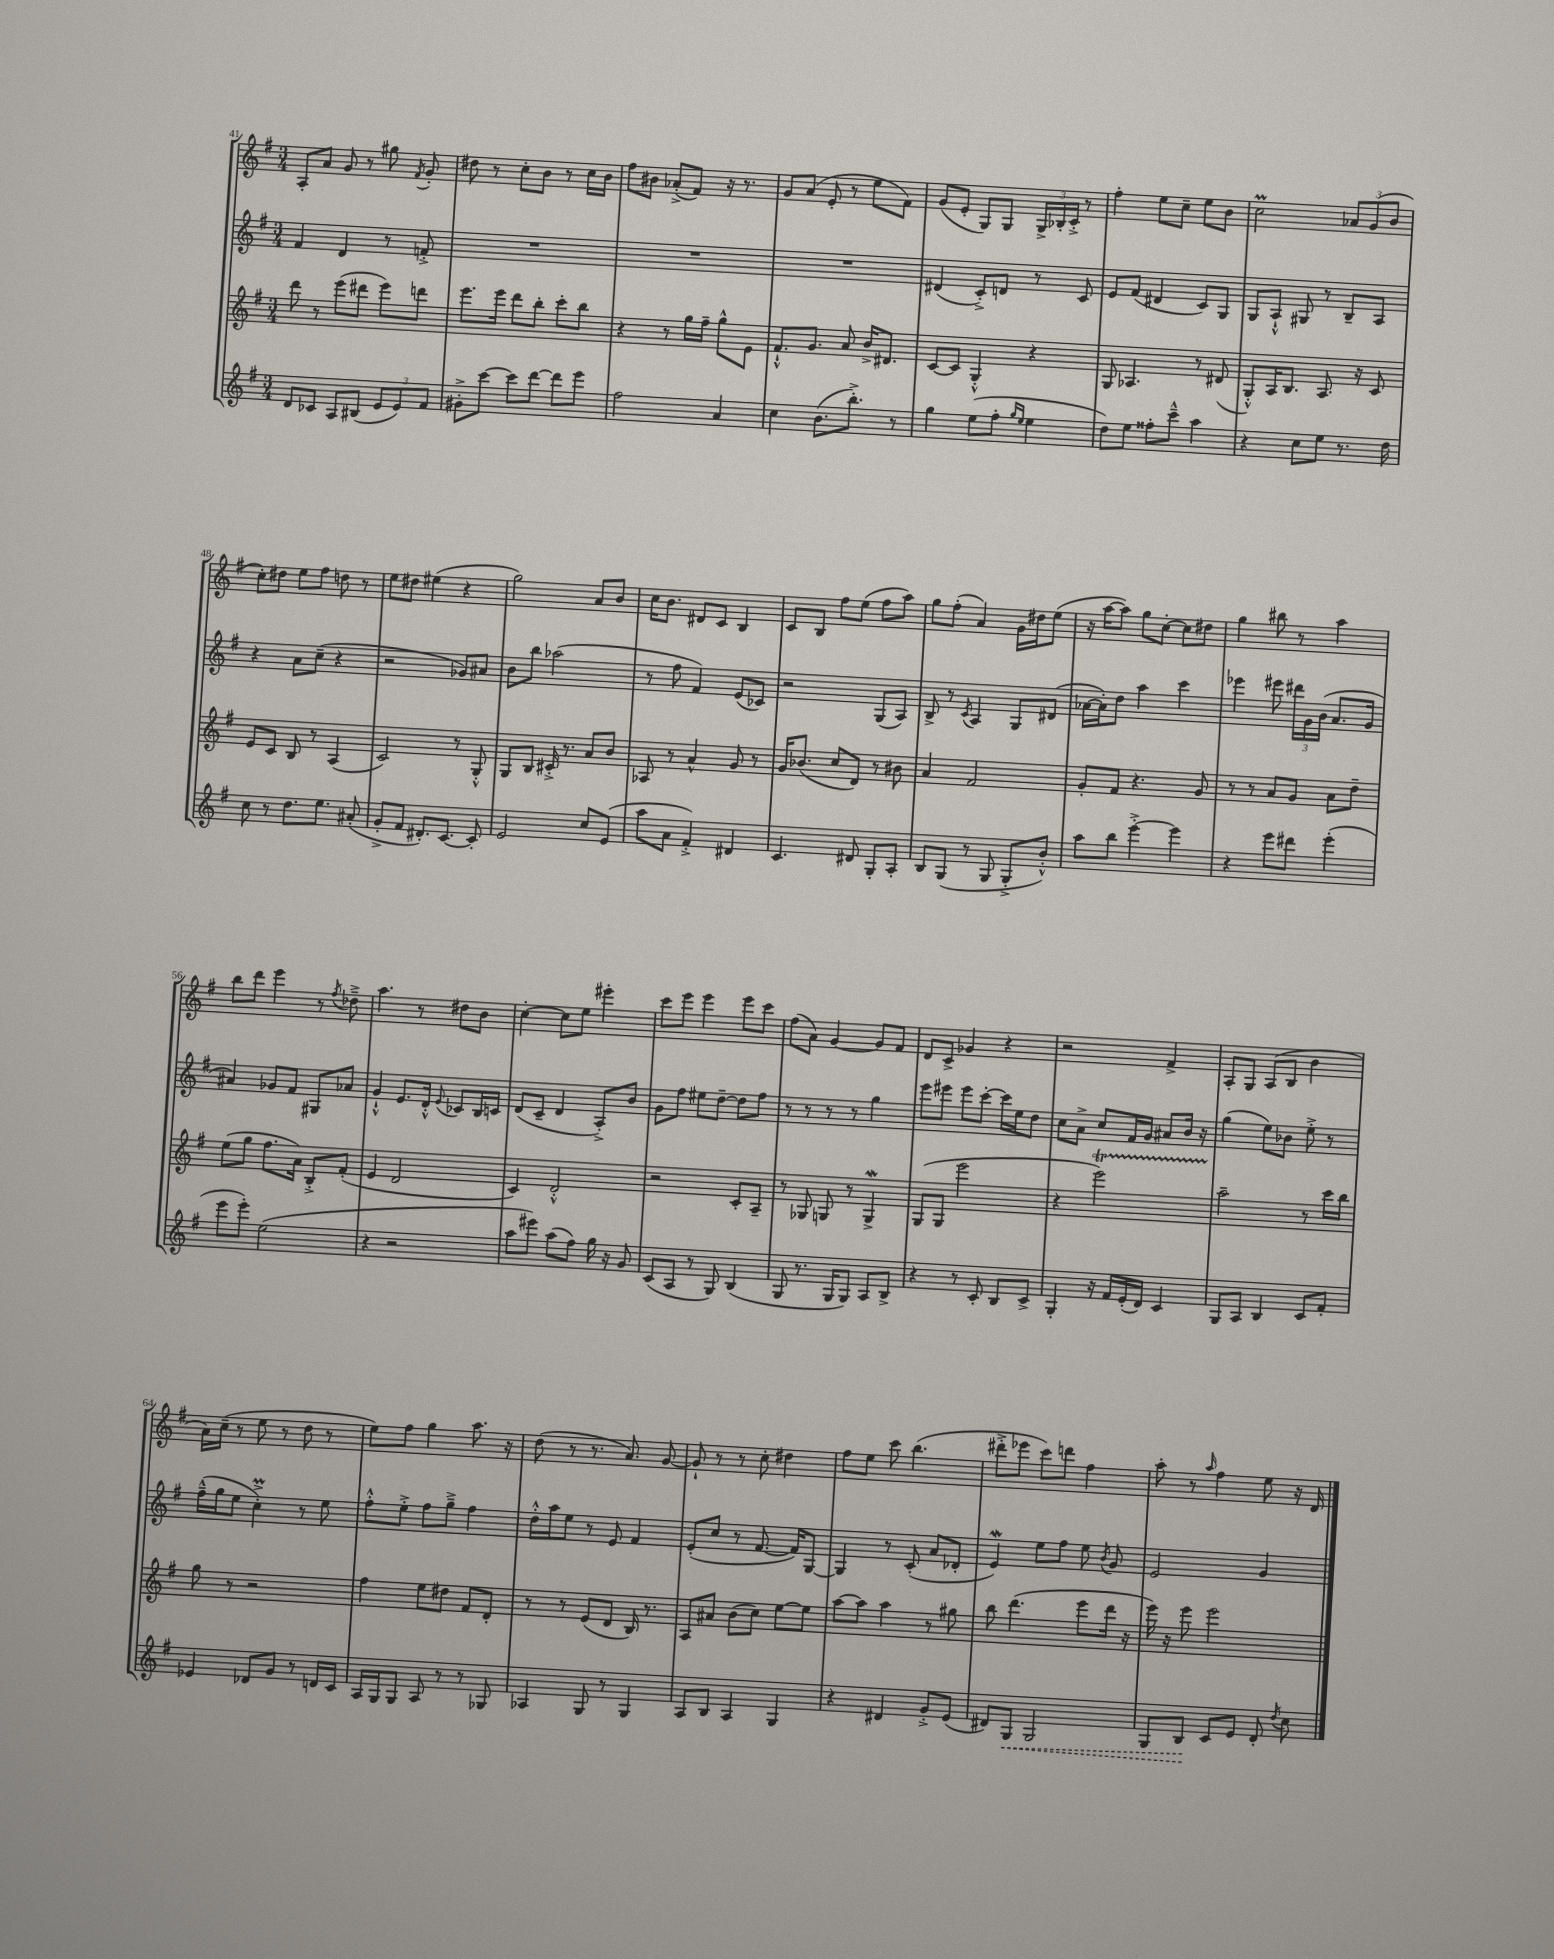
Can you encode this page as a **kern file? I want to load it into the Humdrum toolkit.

**kern	**kern	**kern	**kern
*staff4	*staff3	*staff2	*staff1
*clefG2	*clefG2	*clefG2	*clefG2
*k[f#]	*k[f#]	*k[f#]	*k[f#]
*M3/4	*M3/4	*M3/4	*M3/4
8d	8ddd	4f#	8A'
8c-	8r	.	8a
8A	(8eee	4d	8g
(8B#	8ddd#	.	8r
12e	8eee)	8r	8gg#
12e)	.	.	.
.	.	.	8qf#
.	8ddd	8f'^	8g'
12f#	.	.	.
=	=	=	=
8g#'^	8.eee	2.r	8dd#
[8ccc	.	.	8r
.	16eee	.	.
8ccc]	8ddd	.	8cc'
[8ddd	8bb'	.	8b
8ddd]	8ccc'	.	8r
8eee	8bb	.	16cc
.	.	.	16b
=	=	=	=
2ff#	4r	2.r	8ff#
.	.	.	8b#
.	8r	.	(8a-'^
.	16gg	.	8f#)
.	16ff#~	.	.
4a	8gg^^	.	16r
.	.	.	8.r
.	8e	.	.
=	=	=	=
4cc	8.f#`^^	2.r	8g
.	.	.	(8a
.	8.g	.	.
(8.b	.	.	8e'
.	8a	.	8r
8.bb'^)	.	.	.
.	16b^	.	8ee
.	8.d#	.	.
8r	.	.	8f#)
=	=	=	=
4gg	[8c	(4d#	(8g
.	8c]	.	8e'
(8ee	4G'^^	8c'^)	8G)
8ff#'	.	8d	8G
16qqgg	.	.	.
16qqee	.	.	.
4ee	4r	8r	24G^
.	.	.	24B-'
.	.	.	24c'^
.	.	8c	8r
=	=	=	=
8dd)	8G	8e	4ff#'
8ee	4.A-	(8f#	.
8ff##'	.	4d#	8ee
8ccc~^^	.	.	8cc~
4aa	8r	8c)	8ee
.	(8d#	8G	8b
=	=	=	=
4r	8G'^^)	8G	2cc
.	16A	8A`^^	.
.	8.B	.	.
8cc	.	8G#	.
8ee	8.A	8r	.
8.r	.	8B~	12a-
.	16r	.	.
.	.	.	(12g
.	8c	8A	.
.	.	.	12b
16dd	.	.	.
=	=	=	=
8cc	8e	4r	8cc')
8r	8c	.	8dd#
8.dd	8B	8a	8ee
.	8r	(8cc~	8ff#
8.ee	.	.	.
.	(4A	4r	8dd
(8a#'	.	.	8r
=	=	=	=
8g'^	2c)	2r	8ee
8f#	.	.	8dd#
8.d#')	.	.	(4ee#
[8.c	.	.	.
.	8r	8g-)	4r
8c']	8G'^^	8a#	.
=	=	=	=
2e	8G	8b	2gg)
.	8B	8bb	.
.	16c#'^	(2aa-	.
.	8.r	.	.
8cc	8a	.	8a
(8e	8b	.	8b
=	=	=	=
8aa	8A-	8r	16cc
.	.	.	8.b
8a	8r	8ff#	.
4f#'^)	4a^^	4f#)	8d#
.	.	.	8c
4d#	8g	(8e	4B
.	8r	8c-)	.
=	=	=	=
4.c	16g	2r	8c
.	(8.b-	.	.
.	.	.	8B
.	8cc	.	8ff#
8d#	8d)	.	(8ee
8G'	8r	(8G	8ff#
8A'	8b#	8A)	8aa)
=	=	=	=
8B	4a	8B^	8gg
(8G	.	8r	(8ff#'
.	.	8qc	.
8r	2f#	4A	4a)
8G	.	.	.
8G'^	.	8G	16g
.	.	.	16dd#
8b'^^)	.	(8d#	(8ee
=	=	=	=
8aa	8g'	[16a-	16r
.	.	16a-'])	[16aa
8bb	8f#	8dd	8aa])
[4eee'^	4.r	4aa	8gg
.	.	.	[8cc'
4eee]	.	4ccc	8cc]
.	8g	.	8dd#
=	=	=	=
4r	8r	4eee-	4gg
.	8r	.	.
8eee	8a	8eee#	8bb#
8ddd#	8g	24ddd#	8r
.	.	24g	.
.	.	(24b	.
(4eee'	8a	8.a	4aa
.	8dd~	.	.
.	.	16g	.
=	=	=	=
8eee	(8ee	4a#)	8bb
8eee')	8gg	.	8ddd
(2ee	8.ff#	8g-	4eee
.	.	8f#	.
.	16a)	.	.
.	8B'^	8G#	8r
.	.	.	8qff#
.	(8f#'	8a-	8dd-~^
=	=	=	=
4r	4e	4g`^^	4.aa
2r	2d	8.e	.
.	.	.	8r
.	.	16d'^^	.
.	.	8qqe	.
.	.	8c-	8dd#
.	.	16B	8b
.	.	16c	.
=	=	=	=
8aa	4c)	(8d	[4cc'
8eee#)	.	8c~	.
(8aa	2d'^^	4d	8cc]
8ff#)	.	.	8ee
16gg	.	8A'^)	4eee#'
16r	.	.	.
8g	.	8b	.
=	=	=	=
(8c	2r	8g	8ccc
8A	.	8ff#	8eee
8r	.	8ee#	4eee
8G)	.	[8dd~	.
(4B	8c'	8dd]	8eee
.	8A~	8ff#	8ccc
=	=	=	=
8G	8r	8r	(8ff#
8.r	8G-	8r	8a)
.	8G	8r	[4g
16G	.	.	.
8G)	8r	8r	.
8A	4G^	4gg	8g]
8B^	.	.	8f#
=	=	=	=
4r	(8G	8eee	8d
.	8G	8eee#	8c^
8r	2eee	8eee#	4g-
8c'	.	[8ccc'	.
8B	.	16ccc]	4r
.	.	16ee	.
8c^	.	8dd	.
=	=	=	=
4G'	4r	8cc	2r
.	.	8a^	.
16r	2eee)	8cc	.
16f#	.	.	.
(16e'	.	16f#	.
16d)	.	16g	.
4c	.	8a#	4f#^
.	.	16b	.
.	.	16r	.
=	=	=	=
8G	2aa~	(4gg	8A'
8A	.	.	8G
4B	.	8ee)	(8A
.	.	8b-	8B
8c	8r	8ee'^	4b
8f#'	16ccc	8r	.
.	16bb	.	.
=	=	=	=
4e-	8gg	(16ff#~^^	16a)
.	.	16gg	(16cc~
.	8r	8ee	8r
8d-	2r	4cc'^)	8ee
8g	.	.	8r
8r	.	8r	8dd
16d	.	8ee	8r
16c	.	.	.
=	=	=	=
16A	4ff#	8ff#'^^	8ee)
16G	.	.	.
8G	.	8ee'^	8ff#
8A	8ee	8ff#	4gg
8r	8dd#	8gg~^	.
8r	8f#	4ff#	8.aa
8G-	8d'	.	.
.	.	.	16r
=	=	=	=
4A-	8r	16dd'^^	(8dd
.	.	16aa	.
.	8r	8ee	8r
8G	(8e	8r	8.r
8r	8d	8e	.
.	.	.	8.a)
4G	16B)	4f#	.
.	8.r	.	.
.	.	.	[8g
=	=	=	=
8A	8A	(8e'	8g`]
8B	8a#	8cc	8r
4A	(8b	8r	8r
.	8cc)	[8.f#	8cc'
4G	[8ee	.	4dd#
.	.	16f#])	.
.	8ee]	[8G	.
=	=	=	=
4r	[8aa	4G]	8ff#
.	8aa]	.	8ee
4d#	4aa	8r	8ccc
.	.	(8c'	(4.bb
8g'^	8r	8a	.
(8e	8gg#	8d-'	.
=	=	=	=
8d#)	8bb	4e)	8ddd#'^
8G	(4.ddd	.	8eee-
2G	.	8ee	8ccc)
.	.	8ff#	8ddd
.	8eee	8ee	4ff#
.	.	8qb	.
.	16ddd	8g	.
.	16r	.	.
=	=	=	=
8G	16eee)	2e	8aa'
.	16r	.	.
8B	8eee	.	8r
.	.	.	16qqaa
8c	2eee	.	4ff#
8e	.	.	.
8d'	.	4g	8ee
8qdd	.	.	.
8cc	.	.	16r
.	.	.	16d
==	==	==	==
*-	*-	*-	*-
